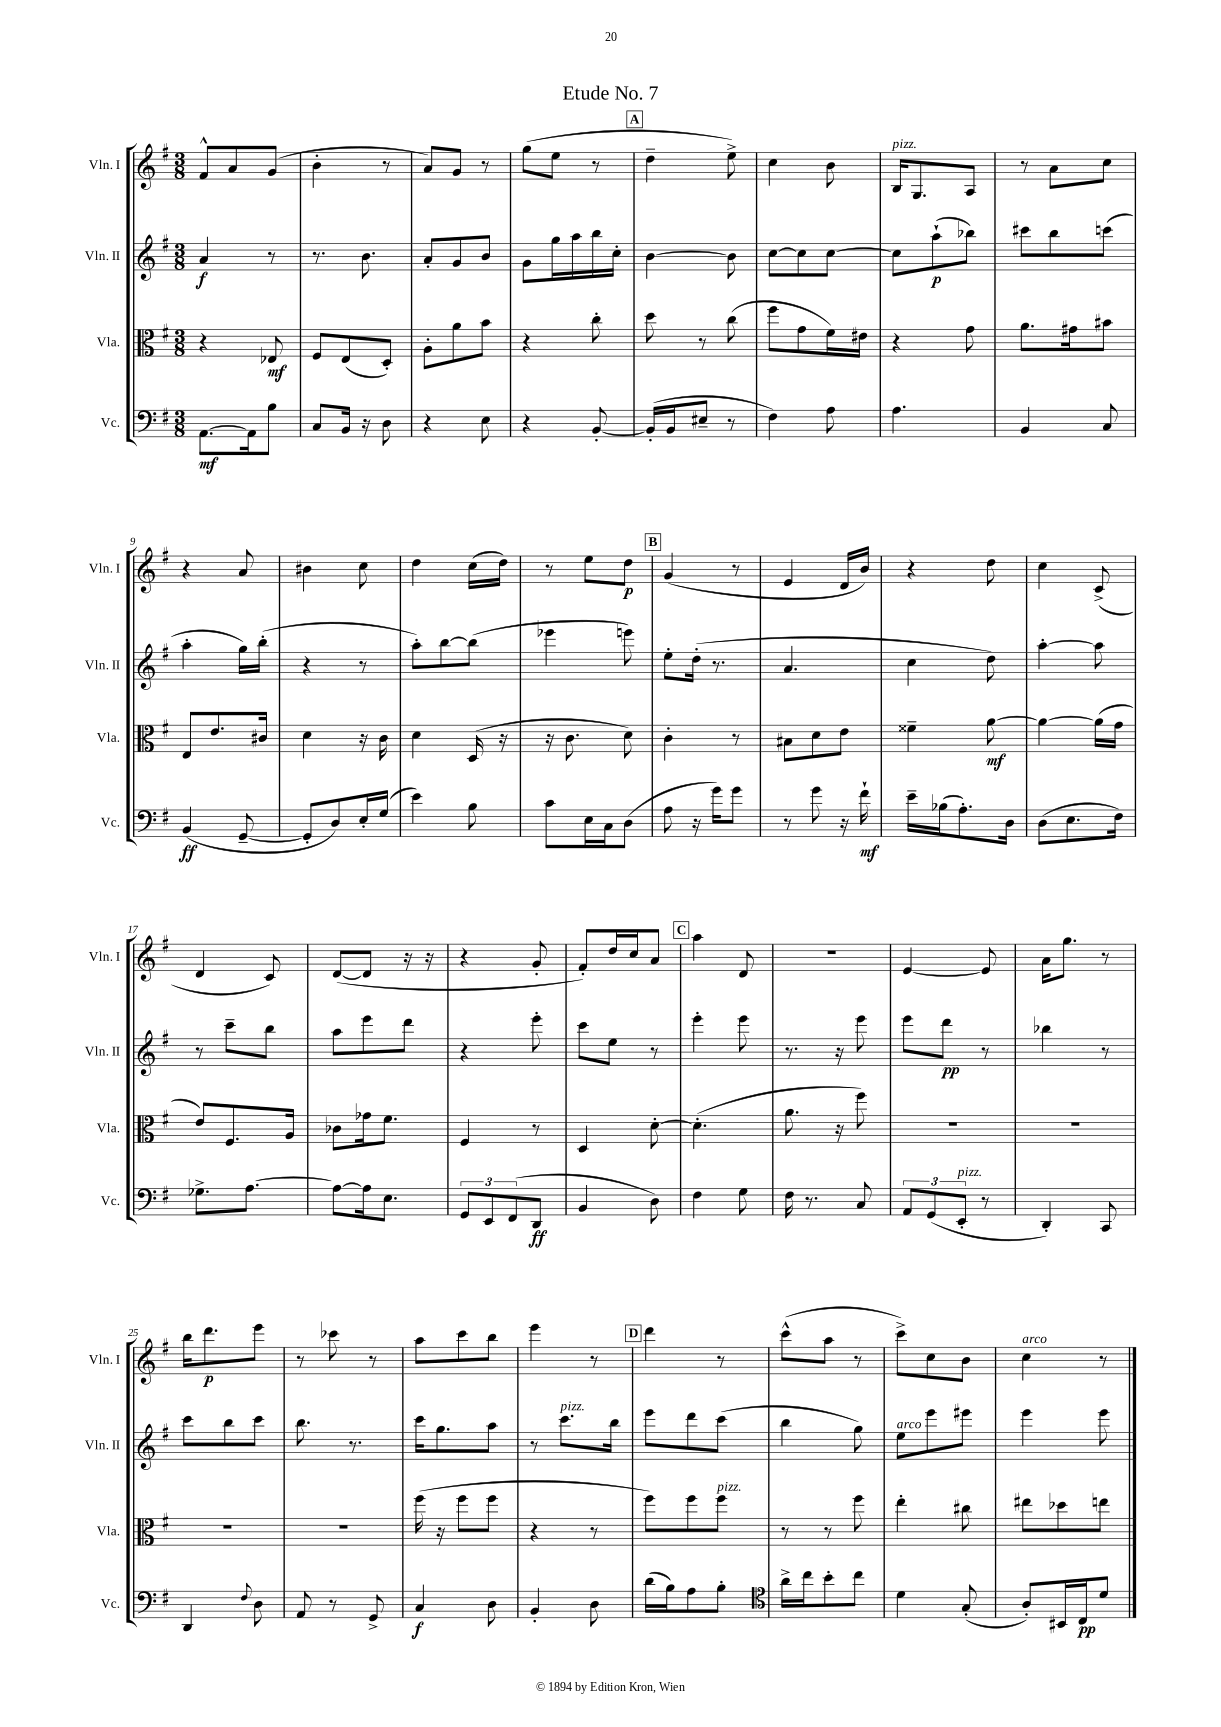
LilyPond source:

\header { title = "Etude No. 7" }
<<
\new StaffGroup <<
\new Staff = "s0" \with { instrumentName = "Vln. I" shortInstrumentName = "Vln. I" } {
    \clef treble \key g \major \numericTimeSignature \time 3/8
    fis'8-^ a'8 g'8( |
    b'4-. r8 |
    a'8) g'8 r8 |
    g''8( e''8 r8 |
    \mark \markup { \box "A" } d''4-- e''8->) |
    c''4 b'8 |
    b16^\markup { \italic "pizz." } g8. a8 |
    r8 a'8 c''8 |
    r4 a'8 |
    bis'4 c''8 |
    d''4 c''16( d''16) |
    r8 e''8 d''8\p |
    \mark \markup { \box "B" } g'4( r8 |
    e'4 d'16 b'16) |
    r4 d''8 |
    c''4 c'8->( |
    d'4 c'8) |
    d'8~( d'8 r16 r16 |
    r4 g'8-. |
    fis'8-.) d''16 c''16 a'8 |
    \mark \markup { \box "C" } a''4 d'8 |
    R4. |
    e'4~ e'8 |
    a'16 g''8. r8 |
    b''16 d'''8.\p e'''8 |
    r8 ces'''8 r8 |
    a''8 c'''8 b''8 |
    e'''4 r8 |
    \mark \markup { \box "D" } d'''4 r8 |
    c'''8-^( a''8 r8 |
    c'''8->) c''8 b'8 |
    c''4^\markup { \italic "arco" } r8 \bar "|." |
}
\new Staff = "s1" \with { instrumentName = "Vln. II" shortInstrumentName = "Vln. II" } {
    \clef treble \key g \major \numericTimeSignature \time 3/8
    a'4\f r8 |
    r8. b'8. |
    a'8-. g'8 b'8 |
    g'8 g''16 a''16 b''16 c''16-. |
    \mark \markup { \box "A" } b'4~ b'8 |
    c''8~ c''8 c''8~ |
    c''8 a''8-!\p( bes''8) |
    cis'''8 b''8 c'''8( |
    a''4-. g''16) b''16-.( |
    r4 r8 |
    a''8-.) b''8~ b''8( |
    ees'''4 e'''8) |
    \mark \markup { \box "B" } e''8-. d''16-.( r8. |
    a'4. |
    c''4 d''8) |
    a''4~-. a''8 |
    r8 c'''8-- b''8 |
    a''8 e'''8 d'''8 |
    r4 e'''8-. |
    c'''8 e''8 r8 |
    \mark \markup { \box "C" } e'''4-. e'''8 |
    r8. r16 e'''8 |
    e'''8 d'''8\pp r8 |
    bes''4 r8 |
    c'''8 b''8 c'''8 |
    b''8. r8. |
    c'''16 g''8. a''8 |
    r8 c'''8.^\markup { \italic "pizz." } b''16 |
    \mark \markup { \box "D" } e'''8 d'''8 c'''8( |
    b''4 g''8) |
    e''8^\markup { \italic "arco" } e'''8 eis'''8 |
    e'''4 e'''8 \bar "|." |
}
\new Staff = "s2" \with { instrumentName = "Vla." shortInstrumentName = "Vla." } {
    \clef alto \key g \major \numericTimeSignature \time 3/8
    r4 ees8\mf |
    fis8 e8( d8-.) |
    a8-. a'8 b'8 |
    r4 c''8-. |
    \mark \markup { \box "A" } d''8 r8 c''8( |
    fis''8 g'8 fis'16) eis'16 |
    r4 g'8 |
    a'8. gis'16 bis'8 |
    e8 e'8. cis'16 |
    d'4 r16 c'16 |
    d'4 d16( r16 |
    r16 c'8. d'8) |
    \mark \markup { \box "B" } c'4-. r8 |
    bis8 d'8 e'8 |
    fisis'4-- a'8~\mf |
    a'4~ a'16( g'16 |
    e'8) fis8. a16 |
    ces'8 ges'16 fis'8. |
    fis4 r8 |
    d4 d'8~-. |
    \mark \markup { \box "C" } d'4.-.( |
    a'8. r16 fis''8) |
    R4. |
    R4. |
    R4. |
    R4. |
    fis''16( r16 fis''8 fis''8 |
    r4 r8 |
    \mark \markup { \box "D" } fis''8) fis''8 fis''8^\markup { \italic "pizz." } |
    r8 r8 fis''8 |
    e''4-. cis''8 |
    eis''8 des''8 e''8 \bar "|." |
}
\new Staff = "s3" \with { instrumentName = "Vc." shortInstrumentName = "Vc." } {
    \clef bass \key g \major \numericTimeSignature \time 3/8
    a,8.~\mf a,16 b8 |
    c8 b,16 r16 d8 |
    r4 e8 |
    r4 b,8~-. |
    \mark \markup { \box "A" } b,16-.( b,16 eis8-- r8 |
    fis4) a8 |
    a4. |
    b,4 c8 |
    b,4\ff( g,8~-- |
    g,8-. d8) e16-. g16( |
    e'4) b8 |
    c'8 e16 c16 d8( |
    \mark \markup { \box "B" } a8 r16 g'16) g'8 |
    r8 g'8 r16 fis'16-!\mf |
    e'16-- bes16( a8.-.) d16 |
    d8( e8. fis16) |
    ges8.-> a8.~ |
    a8~ a16 e8. |
    \tuplet 3/2 { g,8 e,8 fis,8( } d,8\ff |
    b,4 d8) |
    \mark \markup { \box "C" } fis4 g8 |
    fis16 r8. c8 |
    \tuplet 3/2 { a,8 g,8( e,8-.^\markup { \italic "pizz." } } r8 |
    d,4-.) c,8 |
    d,4 \appoggiatura { fis8 } d8 |
    a,8 r8 g,8-> |
    c4\f d8 |
    b,4-. d8 |
    \mark \markup { \box "D" } d'16( b16) a8 b8-. |
    \clef tenor a'16-> c''16 b'8-. c''8 |
    d'4 g8-.( |
    a8-.) bis,16 c16\pp d'8 \bar "|." |
}
>>
>>
